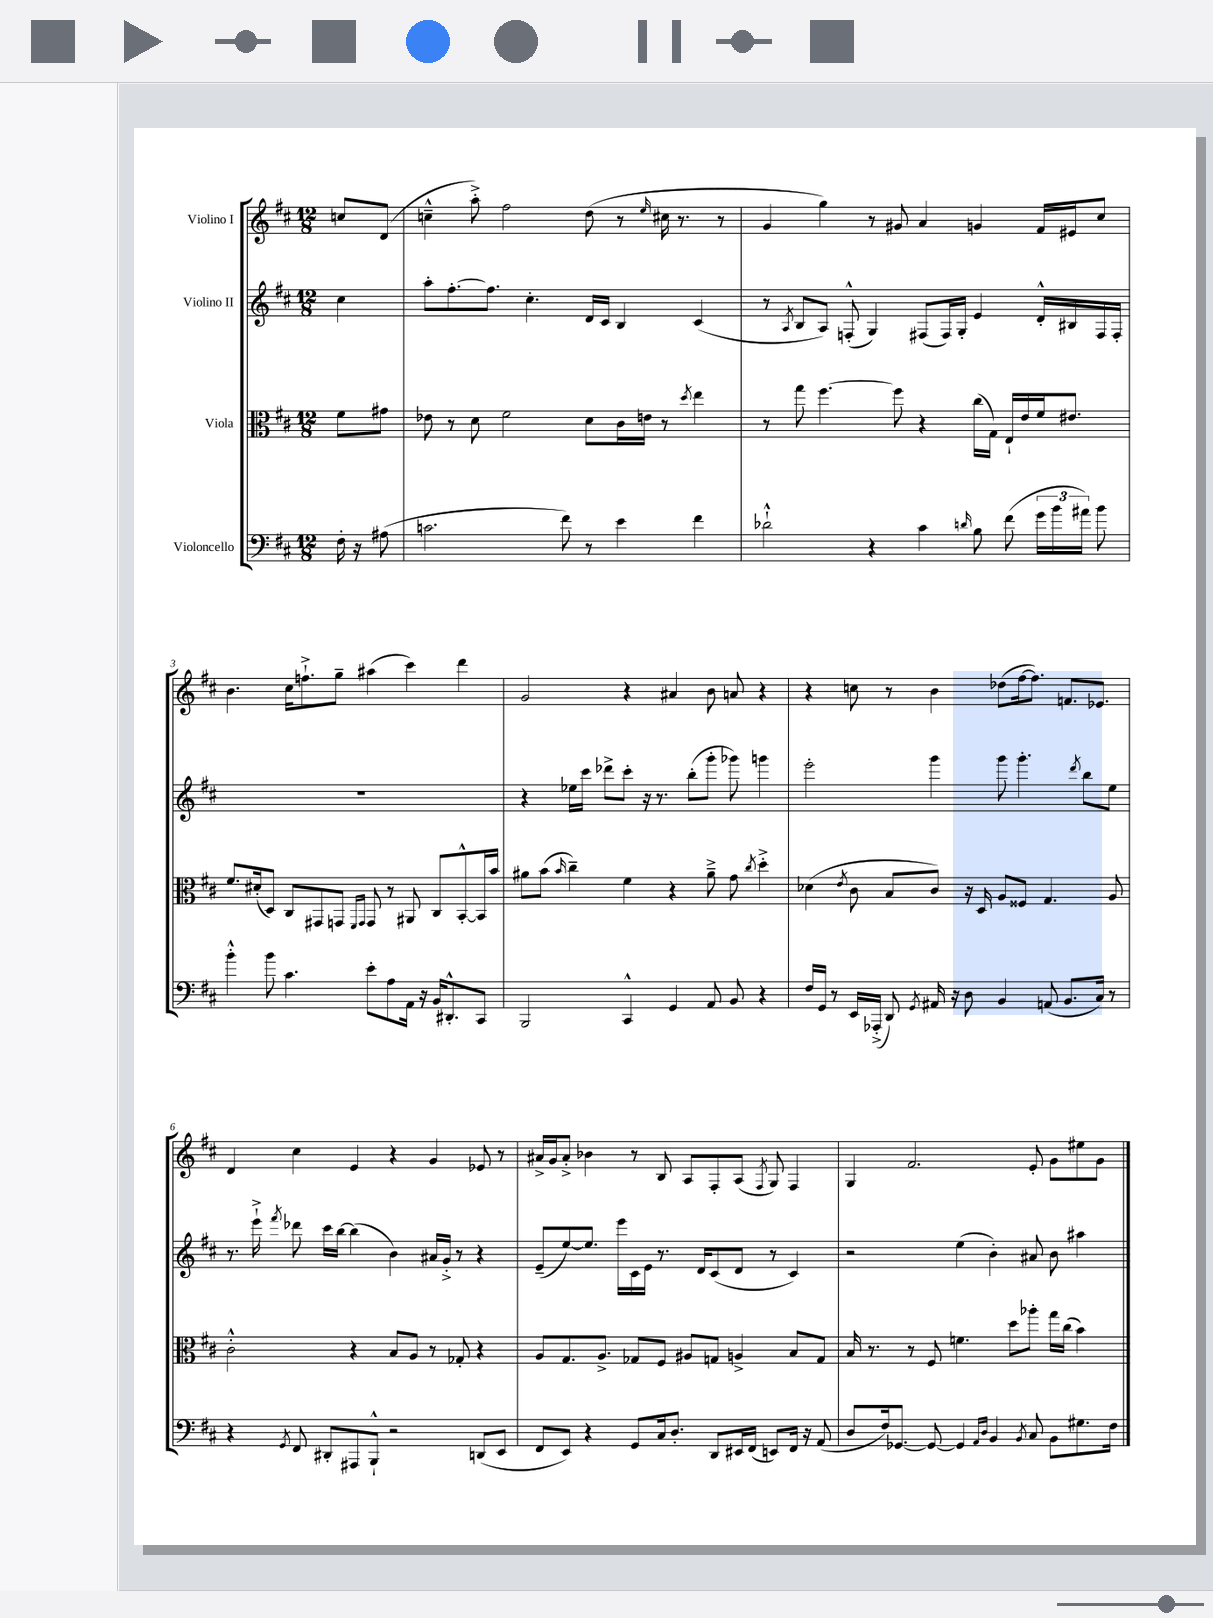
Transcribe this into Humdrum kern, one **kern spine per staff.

**kern	**kern	**kern	**kern
*staff4	*staff3	*staff2	*staff1
*clefF4	*clefC3	*clefG2	*clefG2
*k[f#c#]	*k[f#c#]	*k[f#c#]	*k[f#c#]
*M12/8	*M12/8	*M12/8	*M12/8
16F#'	8f#	4cc#	8cc
16r	.	.	.
(8A#	8g#	.	(8d
=	=	=	=
2.c	8e-	8aa'	4cc~^^
.	8r	[8.ff#'	.
.	8d	.	8aa'^)
.	.	8.ff#]	.
.	2f#	.	2ff#
.	.	4.cc#'	.
8f#)	.	.	.
8r	8d	16d	(8dd
.	.	16c#	.
4e	16c#	4B	8r
.	16e	.	.
.	.	.	16qqee
.	8r	.	16cc#
.	.	.	8.r
.	8qdd	.	.
4f#	4ee	(4c#	.
.	.	.	8r
=	=	=	=
2d-`^^	8r	8r	4g
.	.	8qA	.
.	8gg	8B	.
.	[4.ff#	8A)	4gg)
.	.	(8F'^^	.
4r	.	4G)	8r
.	8ff#]	.	8g#
4c#	4r	(8F#	4a
.	.	16F#)	.
.	.	16G'	.
16qqd	.	.	.
8B	(16cc#	4e	4g
.	16G)	.	.
(8f#	16E`	.	.
.	16e	.	.
24g	16f#	16d'^^	16f#
24b	.	.	.
.	8.e#	16B#	16e#
24a#)	.	.	.
8b	.	16F#	8cc#
.	.	16F#'	.
=	=	=	=
4b'^^	8.f#	1.r	4.b
.	(16d#'	.	.
8b	8D)	.	.
4.c#	8C#	.	16cc#
.	.	.	8.ff`^
.	8GG#	.	.
.	8GG	.	8gg~
.	16qqFF#	.	.
.	16qqGG	.	.
8e'	8GG	.	(4aa#
8A	8r	.	.
16AA	8AA#	.	4ccc#)
16r	.	.	.
16BB	8C#	.	.
8.DD#'^^	.	.	.
.	[8BB'^^	.	4ddd
8CC#	16BB]	.	.
.	16b	.	.
=	=	=	=
2BBB	8a#	4r	2g
.	(8b	.	.
.	16qqb	.	.
.	4cc#~)	16ee-	.
.	.	16ccc#	.
.	.	8ddd-^	.
4CC#^^	4f#	8ccc#'	4r
.	.	16r	.
.	.	8.r	.
4GG	4r	.	4a#
.	.	(8bb'	.
8AA	8a#~^	8ggg'	8b
8BB	8g	8ggg-)	8a
.	8qcc#	.	.
4r	4dd'^	4ggg	4r
=	=	=	=
16F#	(4d-	2eee'	4r
16GG	.	.	.
8r	.	.	.
.	8qe	.	.
16EE	8c#	.	8cc
(16AAA-'^	.	.	.
8DD)	8B	.	8r
8qGG	.	.	.
16AA#	8c#)	4ggg	4b
16r	.	.	.
8D	16r	.	.
.	16D	.	.
4BB	8A	8ggg	(8dd-
.	8F##	4.ggg'	[16ff#
.	.	.	8.ff#])
(8AA	4.G	.	.
8.BB	.	.	8.f
.	.	8qddd	.
.	.	8bb	.
16C#)	.	.	8.e-
8r	8A	8ee	.
=	=	=	=
4r	2c#'^^	8.r	4d
.	.	16eee`^	.
8qGG	.	8qfff#	.
8FF#	.	8ddd-	4cc#
8DD#'	.	16ccc#	.
.	.	[16bb	.
8AAA#	4r	(4bb]	4e
8BBB`^^	.	.	.
2r	8B	4b)	4r
.	8A	.	.
.	8r	16a#	4g
.	.	16g'^	.
.	8G-'	8r	.
(8DD	4r	4r	8e-
8EE	.	.	8r
=	=	=	=
8FF#	8A	(8e~	16a#^
.	.	.	16g
8EE)	8.G	[8ee)	8a#'^
4r	.	8.ee]	4b-
.	8.A^	.	.
.	.	16eee	.
8GG	8G-	16c#	8r
.	.	16e	.
16C#	8F#	8.r	8B
8.D'	.	.	.
.	8A#	.	8A
.	.	16d	.
8DD	8G	(8c#	8F#'
16EE#	4A^	8d	(8A
(16FF#	.	.	.
.	.	.	8qF#
8EE)	.	8r	8G)
16FF#	8B	4c#)	4F#
16r	.	.	.
(8AA	8G	.	.
=	=	=	=
8D	16B	2r	4G
.	8.r	.	.
16F#)	.	.	.
[8.GG-	.	.	.
.	8r	.	2.f#
8GG-_	8F#	.	.
4GG-]	4.f	(4ee	.
16qqAA	.	.	.
16qqD	.	.	.
4BB	.	4b')	.
.	8dd	.	.
8qBB	.	.	.
8C#	8aa-'	8a#	8e'
8BB	16gg	8b	8g
.	(16cc#	.	.
8.G#	4b)	4aa#	8ee#
.	.	.	8g
16F#	.	.	.
==	==	==	==
*-	*-	*-	*-
